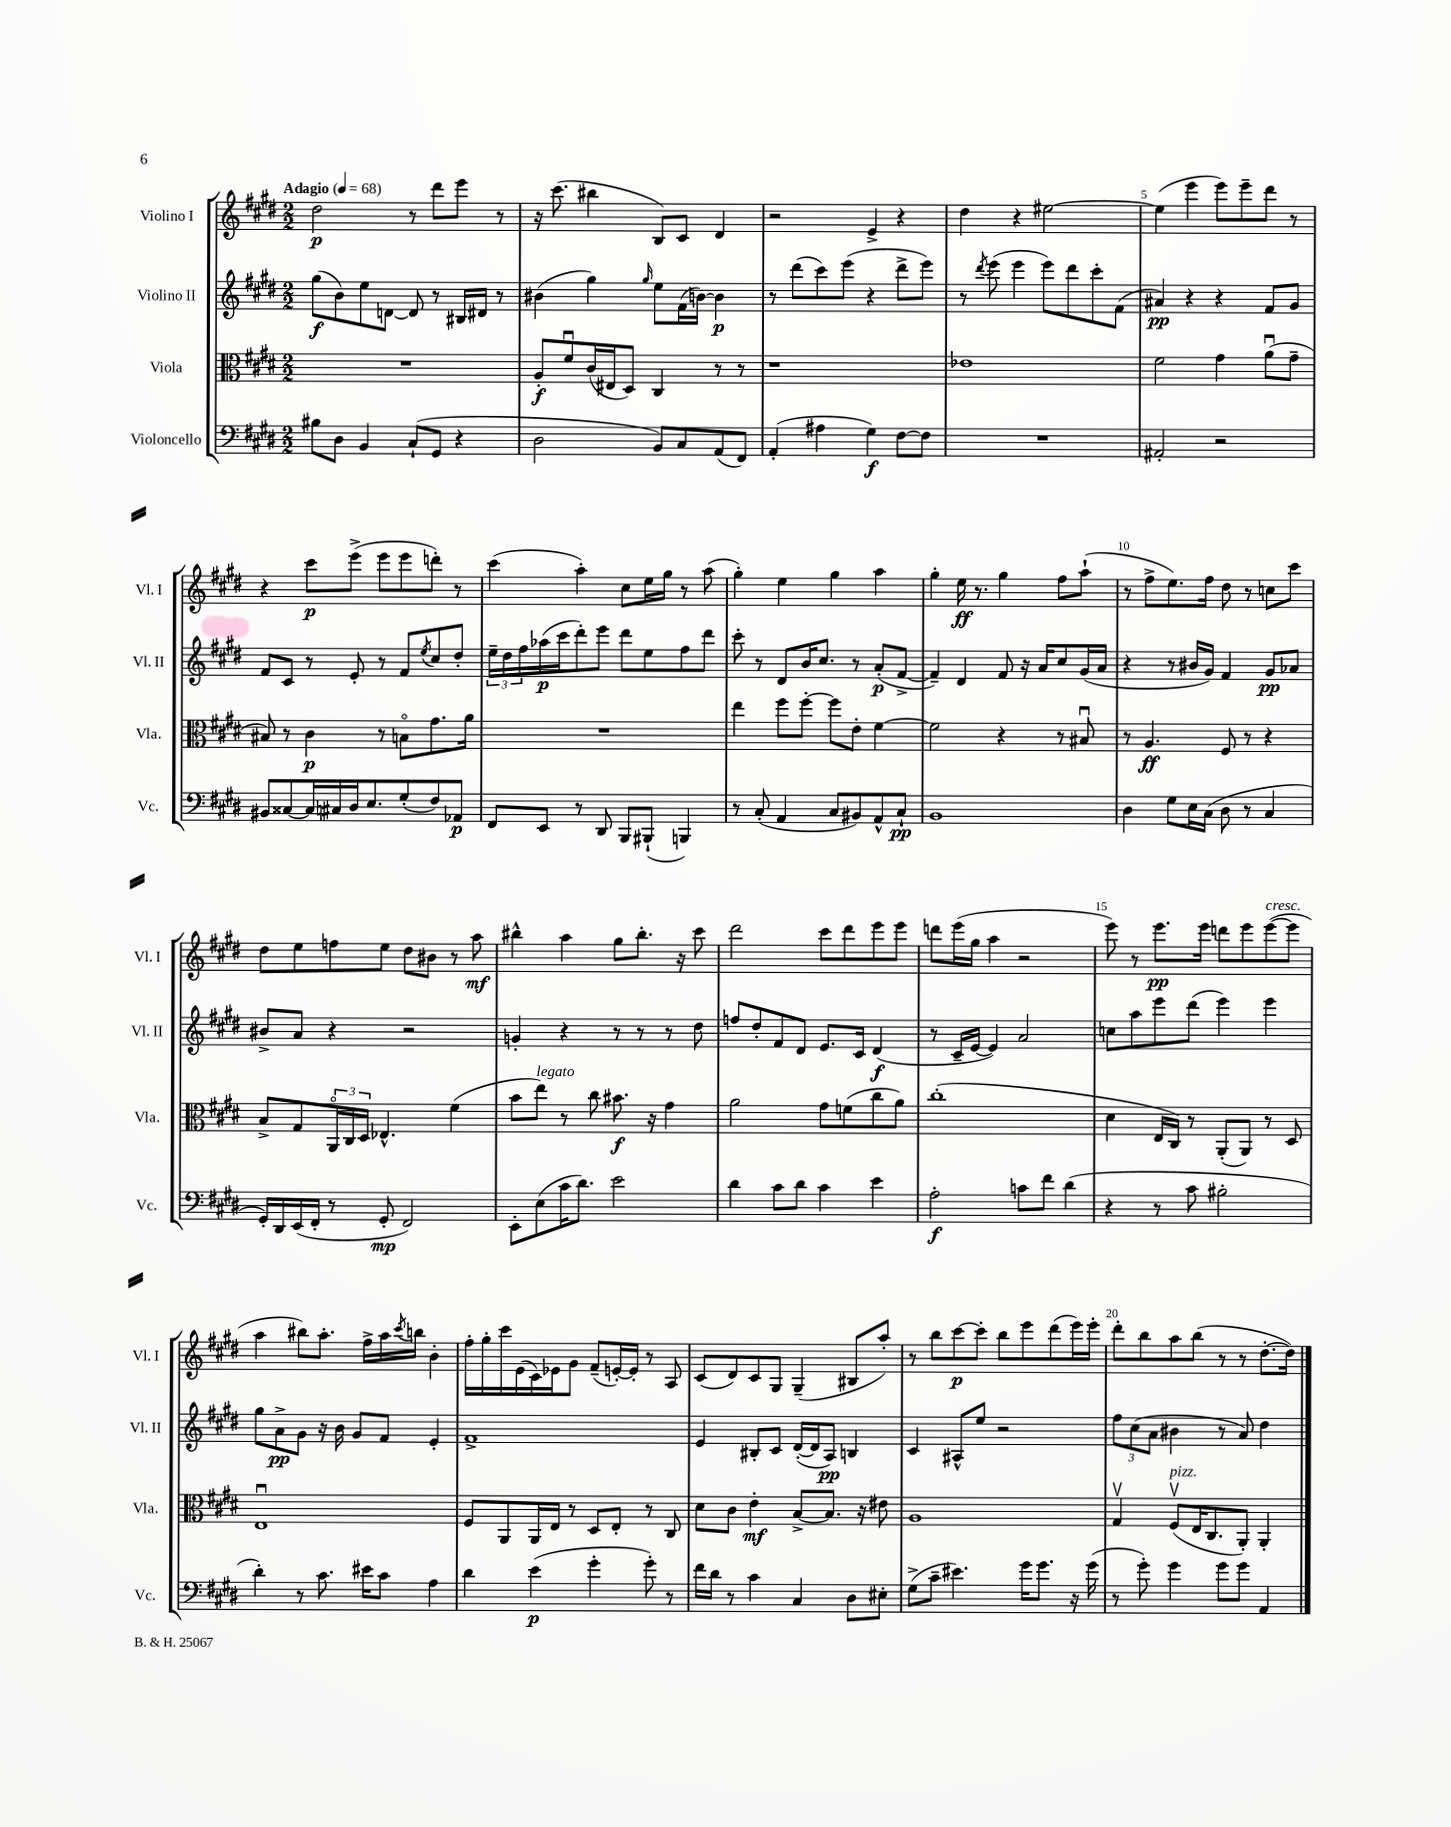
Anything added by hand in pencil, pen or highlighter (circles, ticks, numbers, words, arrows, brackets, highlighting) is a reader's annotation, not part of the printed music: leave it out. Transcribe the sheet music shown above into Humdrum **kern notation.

**kern	**dynam	**kern	**dynam	**kern	**dynam	**kern	**dynam
*part4	*part4	*part3	*part3	*part2	*part2	*part1	*part1
*staff4	*staff4	*staff3	*staff3	*staff2	*staff2	*staff1	*staff1
*I"Violoncello	*	*I"Viola	*	*I"Violino II	*	*I"Violino I	*
*I'Vc.	*	*I'Vla.	*	*I'Vl. II	*	*I'Vl. I	*
*clefF4	*	*clefC3	*	*clefG2	*	*clefG2	*
*k[f#c#g#d#]	*	*k[f#c#g#d#]	*	*k[f#c#g#d#]	*	*k[f#c#g#d#]	*
*M2/2	*	*M2/2	*	*M2/2	*	*M2/2	*
*MM68	*	*MM68	*	*MM68	*	*MM68	*
=1	=1	=1	=1	=1	=1	=1	=1
!	!	!	!	!	!	!LO:TX:a:B:t=Adagio	!
8B#X\L	.	1r	.	(8gg#\L	f	2dd#\	p
8D#\J	.	.	.	8b\)	.	.	.
4BB/	.	.	.	8ee\	.	.	.
.	.	.	.	[8dn\J	.	.	.
(8C#`/L	.	.	.	8d/]	.	8r	.
8GG#/J	.	.	.	8r	.	8ddd#\L	.
4r	.	.	.	16B#X/LL	.	8eee\J	.
.	.	.	.	16d#X/JJ	.	.	.
.	.	.	.	8r	.	8r	.
=2	=2	=2	=2	=2	=2	=2	=2
2D#\	.	8A'/L	f	(4b#X\	.	16r	.
.	.	.	.	.	.	(8.ccc#\	.
.	.	8f#u/	.	.	.	.	.
.	.	(16c#/L	.	4gg#\)	.	4bb#X\	.
.	.	16E#X/J	.	.	.	.	.
.	.	8D#/J)	.	.	.	.	.
.	.	.	.	16qqgg#/	.	.	.
8BB/L)	.	4C#/	.	8ee\L	.	8B/L)	.
8C#/	.	.	.	(16f#\L	.	8c#/J	.
.	.	.	.	[16bn\JJ)	.	.	.
(8AA/	.	8r	.	4b\]	p	4d#/	.
8FF#/J)	.	8r	.	.	.	.	.
=3	=3	=3	=3	=3	=3	=3	=3
(4AA'/	.	1r	.	8r	.	2r	.
.	.	.	.	(8ddd#\L	.	.	.
4A#X\	.	.	.	8ccc#\)	.	.	.
.	.	.	.	(8eee\J	.	.	.
4G#\)	f	.	.	4r	.	4e^/	.
[8F#\L	.	.	.	8ddd#^\L	.	4r	.
8F#\J]	.	.	.	8eee\J)	.	.	.
=4	=4	=4	=4	=4	=4	=4	=4
1r	.	1e-X	.	8r	.	4dd#\	.
.	.	.	.	8qddd#/	.	.	.
.	.	.	.	(8eee\	.	.	.
.	.	.	.	4eee\	.	4r	.
.	.	.	.	8eee\L)	.	[2ee#X\	.
.	.	.	.	8ddd#\	.	.	.
.	.	.	.	8ccc#'\	.	.	.
.	.	.	.	(8f#\J	.	.	.
=5	=5	=5	=5	=5	=5	=5	=5
2AA#X'/	.	2f#\	.	4a#X/)	pp	(4ee#\]	.
.	.	.	.	4r	.	4eee\	.
2r	.	4g#\	.	4r	.	8eee\L)	.
.	.	.	.	.	.	8eee~\	.
.	.	(8au\L	.	8f#/L	.	8ddd#\J	.
.	.	8g#~\J	.	8g#/J	.	8r	.
!!LO:LB:g=z
=6	=6	=6	=6	=6	=6	=6	=6
8BB#X/L	.	8B#X/)	.	8f#/L	.	4r	.
[8C##X/	.	8r	.	8c#/J	.	.	.
16C##/L]	.	4c#\	p	8r	.	8ccc#\L	p
16C#X/	.	.	.	.	.	.	.
16D#/J	.	.	.	8e'/	.	(8eee^\J	.
8.E/	.	.	.	.	.	.	.
.	.	8r	.	8r	.	8eee\L	.
(8G#'/	.	8Bn\L	.	8f#/L	.	8eee\	.
.	.	.	.	8qee/	.	.	.
8F#/)	.	8.g#\	.	8cc#/	.	8dddn'\J)	.
8AA-X/J	p	.	.	8dd#'/J	.	8r	.
.	.	16a\Jk	.	.	.	.	.
=7	=7	=7	=7	=7	=7	=7	=7
8FF#/L	.	1r	.	24ee~\LL	.	(4ccc#\	.
.	.	.	.	24dd#\	.	.	.
.	.	.	.	24ff#\	.	.	.
8EE/J	.	.	.	(16aa-X\	p	.	.
.	.	.	.	16ccc#\J	.	.	.
8r	.	.	.	8ddd#'\)	.	4aa'\)	.
8DD#/	.	.	.	8eee\J	.	.	.
8BBB/L	.	.	.	8ddd#\L	.	8cc#\L	.
(8BBB#X`/J	.	.	.	8ee\	.	16ee\L	.
.	.	.	.	.	.	16gg#\JJ	.
4BBBn/)	.	.	.	8ff#\	.	8r	.
.	.	.	.	8ddd#\J	.	(8aa\	.
=8	=8	=8	=8	=8	=8	=8	=8
8r	.	4ee\	.	8ccc#'\	.	4gg#'\)	.
(8C#'/	.	.	.	8r	.	.	.
4AA/	.	8ff#\L	.	8d#/L	.	4ee\	.
.	.	[8ff#'\J	.	16b/K	.	.	.
.	.	.	.	8.cc#/J	.	.	.
8C#/L	.	8ff#\L]	.	.	.	4gg#\	.
8BB#X/)	.	8e'\J	.	8r	.	.	.
8AA^^/	.	[4f#\	.	(8a'/L	p	4aa\	.
8C#`/J	pp	.	.	[8f#^/J	.	.	.
=9	=9	=9	=9	=9	=9	=9	=9
1BB	.	2f#\]	.	4f#~/])	.	4gg#'\	.
.	.	.	.	4d#/	.	16ee\	ff
.	.	.	.	.	.	8.r	.
.	.	4r	.	8f#/	.	4gg#\	.
.	.	.	.	16r	.	.	.
.	.	.	.	16a/KL	.	.	.
.	.	8r	.	8cc#/	.	8ff#\L	.
.	.	8B#Xu/	.	(16g#/L	.	(8aa`\J	.
.	.	.	.	16a/JJ	.	.	.
=10	=10	=10	=10	=10	=10	=10	=10
4D#\	.	8r	.	4r	.	8r	.
.	.	4.A/	ff	.	.	8ff#^\L	.
8G#\L	.	.	.	8r	.	8.ee\)	.
16E\L	.	.	.	16b#X/LL	.	.	.
(16C#\JJ	.	.	.	16g#/JJ)	.	16ff#\Jk	.
8D#\	.	8F#/	.	4f#/	.	8dd#\	.
8r	.	8r	.	.	.	8r	.
4C#/	.	4r	.	8g#/L	pp	8ccn\L	.
.	.	.	.	8a-X/J	.	8ccc#\J	.
!!LO:LB:g=z
=11	=11	=11	=11	=11	=11	=11	=11
16GG#'/LL)	.	8B^/L	.	8b#X^/L	.	8dd#\L	.
16DD#/	.	.	.	.	.	.	.
(16EE/	.	8G#/	.	8a/J	.	8ee\	.
16FF#'/JJ	.	.	.	.	.	.	.
8r	.	24AA/L	.	4r	.	8ffn\	.
.	.	24C#/	.	.	.	.	.
.	.	24D#/JJ	.	.	.	.	.
8GG#'/	mp	4.E-X^^/	.	.	.	8ee\J	.
2FF#/)	.	.	.	2r	.	8dd#\L	.
.	.	.	.	.	.	8b#X\J	.
.	.	(4f#\	.	.	.	8r	.
.	.	.	.	.	.	8aa\	mf
=12	=12	=12	=12	=12	=12	=12	=12
8EE'\L	.	8b\L	.	4gn'/	.	4bb#X^^\	.
!	!	!LO:TX:a:i:t=legato	!	!	!	!	!
(8E\	.	8ee\J)	.	.	.	.	.
16c#\K	.	8r	.	4r	.	4aa\	.
8.d#\J)	.	.	.	.	.	.	.
.	.	8cc#\	.	.	.	.	.
2e\	.	8.b#X\	f	8r	.	8gg#\L	.
.	.	.	.	8r	.	8.bb#'\J	.
.	.	16r	.	.	.	.	.
.	.	4g#\	.	8r	.	.	.
.	.	.	.	.	.	16r	.
.	.	.	.	8dd#\	.	8ccc#\	.
=13	=13	=13	=13	=13	=13	=13	=13
4d#\	.	2a\	.	8ffn/L	.	2ddd#\	.
.	.	.	.	8dd#'/	.	.	.
8c#\L	.	.	.	8f#/	.	.	.
8d#\J	.	.	.	8d#/J	.	.	.
4c#\	.	8g#\L	.	8.e/L	.	8ccc#\L	.
.	.	(8fn\	.	.	.	8ddd#\	.
.	.	.	.	16c#/Jk	.	.	.
4e\	.	8cc#\	.	(4d#/	f	8eee\	.
.	.	8a\J)	.	.	.	8eee\J	.
=14	=14	=14	=14	=14	=14	=14	=14
2A'\	f	(1cc#'	.	8r	.	8dddn\L	.
.	.	.	.	16c#~/LL	.	(16eee\L	.
.	.	.	.	[16e/JJ	.	16gg#\JJ	.
.	.	.	.	4e/])	.	4aa\	.
8cn\L	.	.	.	2a/	.	2r	.
8f#\J	.	.	.	.	.	.	.
(4d#\	.	.	.	.	.	.	.
=15	=15	=15	=15	=15	=15	=15	=15
4r	.	4d#\	.	8ccn\L	.	8eee\)	.
.	.	.	.	8aa\	.	8r	.
8r	.	16E/LL	.	8eee\	.	8.eee\L	pp
.	.	16C#/JJ)	.	.	.	.	.
8c#\	.	8r	.	(8ddd#\J	.	.	.
.	.	.	.	.	.	16eee\Jk	.
2B#X'\	.	(8AA'/L	.	4eee\)	.	8dddn\L	.
.	.	8AA/J)	.	.	.	8eee\	.
!	!	!	!	!	!	!LO:TX:a:i:t=cresc.	!
.	.	8r	.	4eee\	.	([8eee\	.
.	.	8D#/	.	.	.	8eee\J]	.
!!LO:LB:g=z
=16	=16	=16	=16	=16	=16	=16	=16
4d#'\)	.	1Eu	.	8gg#\L	.	4aa\	.
.	.	.	.	8a^\	pp	.	.
8r	.	.	.	8g#\J	.	8bb#X\L)	.
8.c#\	.	.	.	16r	.	8.aa'\J	.
.	.	.	.	16b\	.	.	.
.	.	.	.	8g#/L	.	.	.
16e#X\KL	.	.	.	.	.	16ff#^\LL	.
8c#\J	.	.	.	8f#/J	.	16aa\	.
.	.	.	.	.	.	8qccc#/	.
.	.	.	.	.	.	16bbn\JJ	.
4A\	.	.	.	4e'/	.	4b'\	.
=17	=17	=17	=17	=17	=17	=17	=17
4d#\	.	8F#/L	.	1f#^	.	16ff#'\LL	.
.	.	.	.	.	.	16gg#'\	.
.	.	8AA/	.	.	.	16ccc#\	.
.	.	.	.	.	.	(16e\	.
(4e\	p	16AA/L	.	.	.	16c#\)	.
.	.	16E/JJ	.	.	.	16e-X\J	.
.	.	8r	.	.	.	8g#\J	.
4g#'\	.	8D#/L	.	.	.	(8f#~/L	.
.	.	8E'/J	.	.	.	[16en'/L)	.
.	.	.	.	.	.	16e'/JJ]	.
8g#'\)	.	8r	.	.	.	8r	.
8r	.	8C#/	.	.	.	8A/	.
=18	=18	=18	=18	=18	=18	=18	=18
16f#\LL	.	8d#\L	.	4e/	.	(8c#/L	.
16d#\JJ	.	.	.	.	.	.	.
8r	.	8c#\J	.	.	.	8d#/)	.
4c#\	.	4e'\	mf	8B#X'/L	.	8c#/	.
.	.	.	.	8c#/J	.	8G#/J	.
4C#/	.	[8B^/L	.	([16d#'/LL	.	(4G#~/	.
.	.	.	.	16d#/J]	.	.	.
.	.	8.B/J]	.	8A/J)	pp	.	.
8D#\L	.	.	.	4Bn/	.	8B#X/L	.
.	.	16r	.	.	.	.	.
8E#X'\J	.	8e#X\	.	.	.	8aa'/J)	.
=19	=19	=19	=19	=19	=19	=19	=19
(8G#^\L	.	1A	.	4c#/	.	8r	.
8c#~\J	.	.	.	.	.	8bb\L	.
4.e#X\)	.	.	.	8A#X^^/L	.	[8ccc#\	p
.	.	.	.	8ee/J	.	8ccc#'\J]	.
.	.	.	.	2r	.	8bb\L	.
16g#\KL	.	.	.	.	.	8eee\	.
8.g#\J	.	.	.	.	.	.	.
.	.	.	.	.	.	(8ddd#\	.
16r	.	.	.	.	.	16eee\L)	.
(16g#\	.	.	.	.	.	16eee'\JJ	.
=20	=20	=20	=20	=20	=20	=20	=20
8r	.	4G#v/	.	12ff#\L	.	8ddd#'\L	.
.	.	.	.	(12cc#\	.	.	.
8g#'\)	.	.	.	.	.	8bb\	.
.	.	.	.	12a\J	.	.	.
!	!	!LO:TX:a:i:t=pizz.	!	!	!	!	!
4g#\	.	(8F#v/L	.	4b#X\	.	8aa\	.
.	.	16E/K	.	.	.	(8bb\J	.
.	.	8.C#/	.	.	.	.	.
8g#\L	.	.	.	8r	.	8r	.
8g#\J	.	8AA'/J)	.	8a/)	.	8r	.
4AA/	.	4AA'/	.	4dd#\	.	[8.dd#'\L	.
.	.	.	.	.	.	16dd#\Jk])	.
==	==	==	==	==	==	==	==
*-	*-	*-	*-	*-	*-	*-	*-
